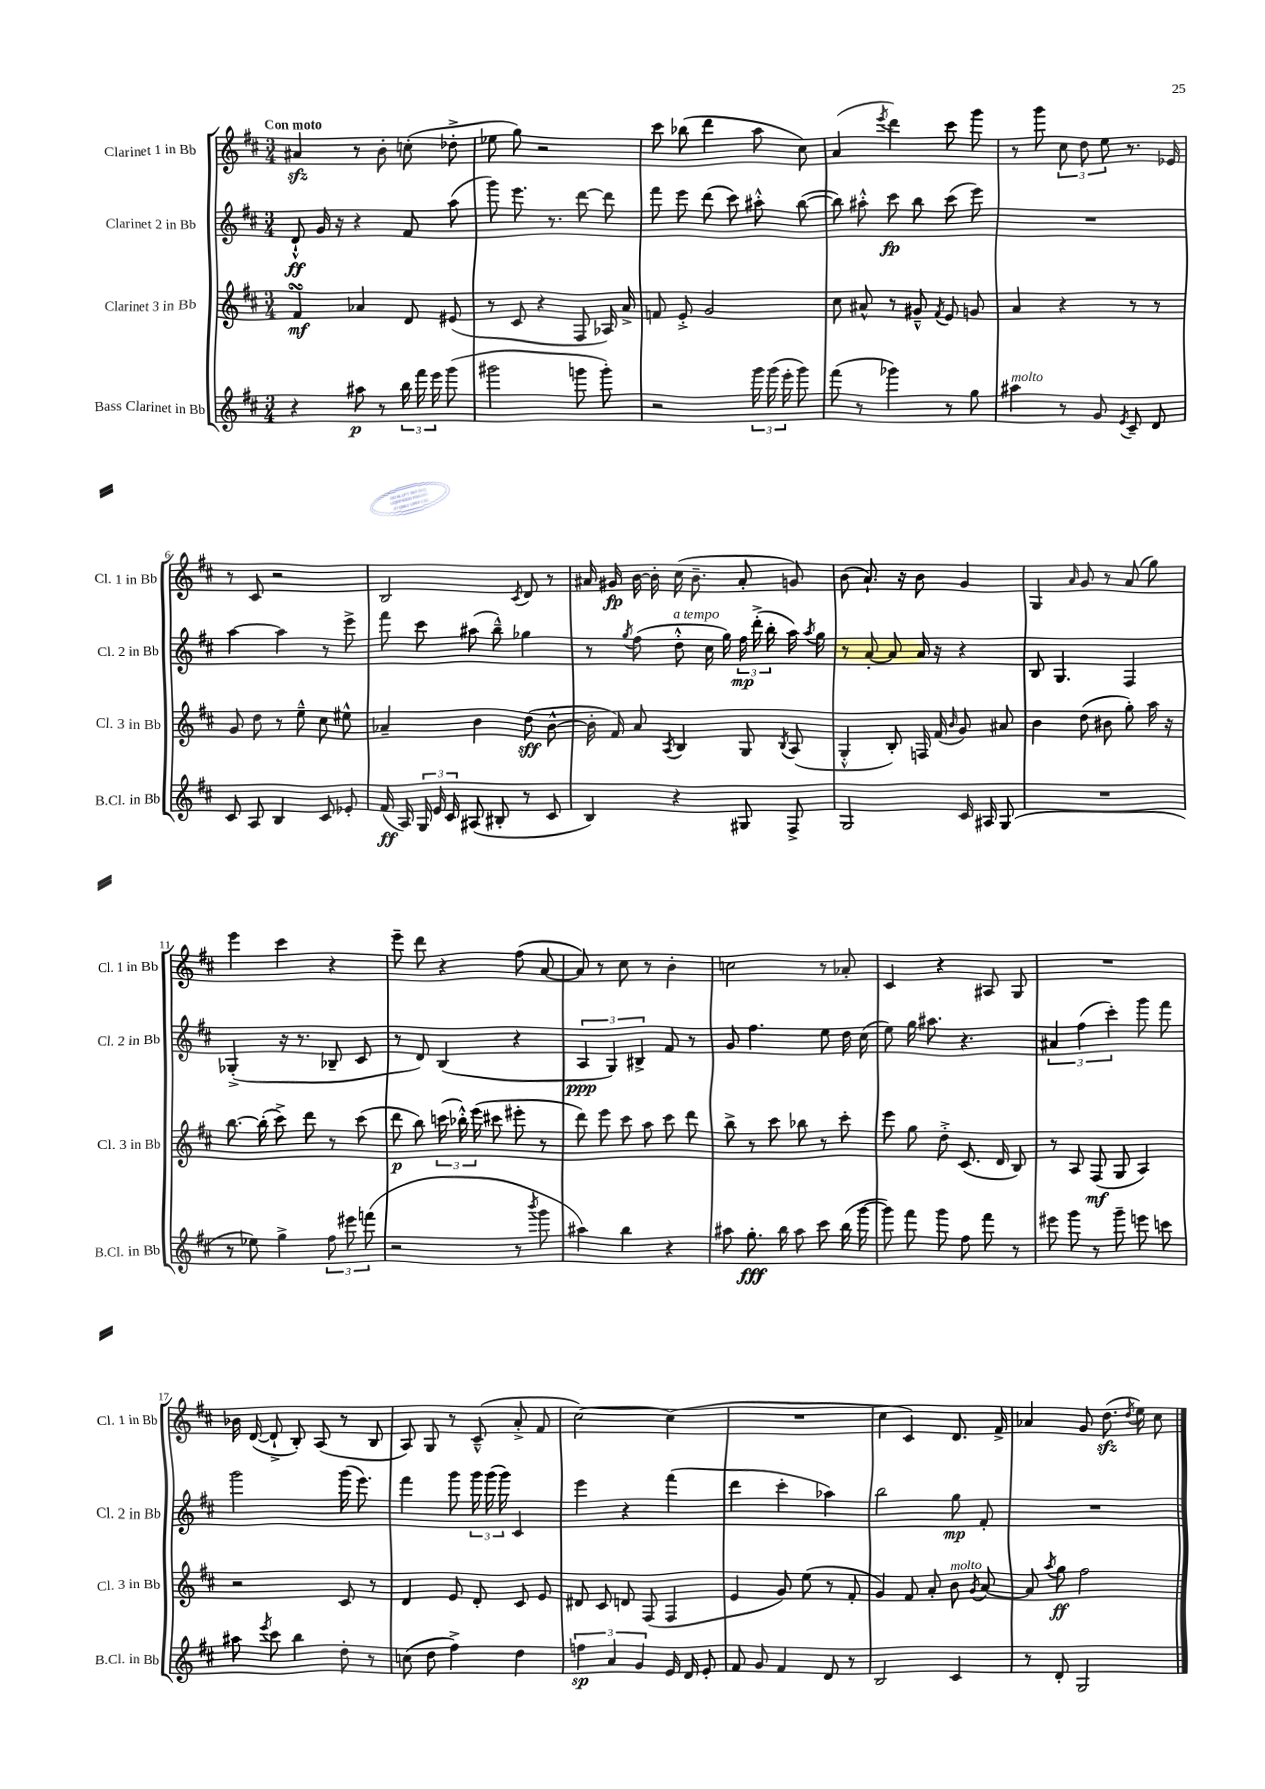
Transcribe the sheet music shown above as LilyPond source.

<<
\new StaffGroup <<
\new Staff = "s0" \with { instrumentName = "Clarinet 1 in Bb" shortInstrumentName = "Cl. 1 in Bb" } {
    \clef treble \key d \major \numericTimeSignature \time 3/4 \tempo "Con moto"
    \autoBeamOff ais'4\sfz r8 b'8-. c''8-.( des''8-.-> |
    ees''8 g''8) r2 |
    cis'''8 bes''8( d'''4 a''8 cis''8) |
    a'4( \acciaccatura { e'''8 } d'''4) cis'''8 g'''8 |
    r8 g'''8 \tuplet 3/2 { cis''8 d''8 e''8 } r8. ees'16 |
    r8 cis'8 r2 |
    b2 \acciaccatura { cis'8 } d'8 r8 |
    ais'16 gis'16\fp b'16~ b'16-. cis''16( b'8.-- ais'8-. g'8) |
    b'8( a'8.-!) r16 b'8 g'4 |
    g4 \grace { a'16 } g'8 r8 a'8( g''8) |
    e'''4 cis'''4 r4 |
    e'''8-- d'''8 r4 fis''8( a'8~ |
    a'8) r8 cis''8 r8 b'4-. |
    c''2 r8 aes'8-. |
    cis'4 r4 ais8 g8 |
    R2. |
    bes'16 d'16~( d'8-!-> b8-.) a8( r8 b8 |
    a8) g8 r8 cis'8---^( a'8-.-> fis'8 |
    cis''2~) cis''4( |
    R2. |
    cis''4 cis'4) d'8. fis'16-> |
    aes'4 g'8 d''8.\sfz( \acciaccatura { d''8 } e''16) cis''8 \bar "|." |
}
\new Staff = "s1" \with { instrumentName = "Clarinet 2 in Bb" shortInstrumentName = "Cl. 2 in Bb" } {
    \clef treble \key d \major \numericTimeSignature \time 3/4
    \autoBeamOff d'8-!-^\ff g'16 r16 r4 fis'8 a''8( |
    g'''8) e'''8. r8. d'''8~ d'''8 |
    fis'''8 e'''8 d'''8( cis'''8) ais''8-.-^ b''8~( |
    b''8) ais''8-.-^ cis'''8\fp b''8 cis'''8( e'''8) |
    R2. |
    a''4~ a''4 r8 e'''8-> |
    fis'''8 cis'''8 ais''8( b''8---^) ges''4 |
    r8 \acciaccatura { g''8 } fis''8( d''8-.-^^\markup { \italic "a tempo" } cis''16 g''16) \tuplet 3/2 { fis''16\mp d'''16-.->( b''16-. } a''16) \acciaccatura { a''8 } g''16 |
    r8 a'8~-. a'8 a'16 r16 r4 |
    b8 g4. fis4 |
    ges4-.->( r16 r8. bes8-- cis'8 |
    r8 d'8) b4( r4 |
    \tuplet 3/2 { a4\ppp g4) bis4-> } fis'8 r8 |
    g'8 fis''4. e''8 d''16 cis''16( |
    e''8) g''16 ais''8. r4. |
    \tuplet 3/2 { ais'4 fis''4( cis'''4-.) } g'''8 fis'''8 |
    g'''2 g'''16( e'''8.) |
    fis'''4 g'''8 \tuplet 3/2 { g'''16 g'''16( g'''16) } cis'4 |
    e'''4 r4 fis'''4( |
    d'''4 cis'''4-. aes''4) |
    b''2 g''8\mp fis'8-. |
    R2. \bar "|." |
}
\new Staff = "s2" \with { instrumentName = "Clarinet 3 in Bb" shortInstrumentName = "Cl. 3 in Bb" } {
    \clef treble \key d \major \numericTimeSignature \time 3/4
    \autoBeamOff fis'4\turn\mf aes'4 d'8 eis'8( |
    r8 cis'8 r4 fis8 aes16) a'16-> |
    f'8 e'8-.-> g'2 |
    cis''8 ais'8-^ r8 gis'8---^ \acciaccatura { fis'8 } e'8 g'8 |
    a'4 r4 r8 r8 |
    g'8 d''8 r8 e''8---^ cis''8 eis''8-^ |
    aes'4-- b'4 d''8\sff( b'8~-^ |
    b'16-. fis'16) a'8 \acciaccatura { a8 } b4 g8 \acciaccatura { b8 } a8( |
    g4-.-^ b8-.) f16 fis'16( \grace { b'16 } g'8) ais'8 |
    b'4 d''8( bis'8 g''8-.) a''16 r16 |
    b''8.~ b''16-.( cis'''8->) d'''8 r8 cis'''8( |
    d'''8\p b''8) \tuplet 3/2 { c'''16( bes''16-.-^) e'''16( } cis'''8 eis'''8-. r8 |
    d'''8) e'''8 cis'''8 a''8 cis'''8 d'''8 |
    b''8-> r8 cis'''8 bes''8 r8 cis'''8-. |
    e'''8 g''8 d''8-.-> cis'8.( d'16 b8) |
    r8 a8 fis8\mf( g8 a4) |
    r2 cis'8 r8 |
    d'4 e'8 d'8-. cis'8 e'8 |
    dis'8 cis'8 d'8 fis8( fis4 |
    e'4 g'8) e''8( r8 fis'8-. |
    g'4) fis'8 a'8-. b'8^\markup { \italic "molto" } \acciaccatura { g'8 } a'8~ |
    a'8 \acciaccatura { a''8 } g''8\ff fis''2 \bar "|." |
}
\new Staff = "s3" \with { instrumentName = "Bass Clarinet in Bb" shortInstrumentName = "B.Cl. in Bb" } {
    \clef treble \key d \major \numericTimeSignature \time 3/4
    \autoBeamOff r4 ais''8\p r8 \tuplet 3/2 { b''16 fis'''16 e'''16 } g'''8( |
    gis'''2 g'''8 g'''8-.) |
    r2 \tuplet 3/2 { g'''16 g'''16( e'''16-. } g'''8) |
    fis'''8( r8 ges'''4) r8 g''8 |
    ais''4^\markup { \italic "molto" } r8 g'8 \acciaccatura { e'8 } cis'8-- d'8 |
    cis'8 a8 b4 cis'8 ees'8-. |
    fis'16\ff( a16) \tuplet 3/2 { g16 e'16 cis'16 } ais8( bis8-. r8 cis'8 |
    b4) r4 gis8 fis8-> |
    g2 cis'16 ais16 g8( |
    R2. |
    r8 ees''8) g''4-> \tuplet 3/2 { fis''8 eis'''8 f'''8( } |
    r2 r8 \acciaccatura { b'''8 } g'''8 |
    ais''4) b''4 r4 |
    ais''8 g''8.-.\fff b''16 ais''8 cis'''8 b''16( g'''16~ |
    g'''8) fis'''8 g'''8 fis''8 fis'''8 r8 |
    eis'''8 g'''8 r8 g'''8-- e'''8 c'''8 |
    ais''8 \acciaccatura { e'''8 } cis'''8 b''4 d''8-. r8 |
    c''8( d''8 fis''4->) d''4 |
    \tuplet 3/2 { f''4\sp a'4 g'4 } e'16 d'16 e'8-. |
    fis'8 g'8 fis'4 d'8 r8 |
    b2 cis'4 |
    r8 d'8-. g2 \bar "|." |
}
>>
>>
